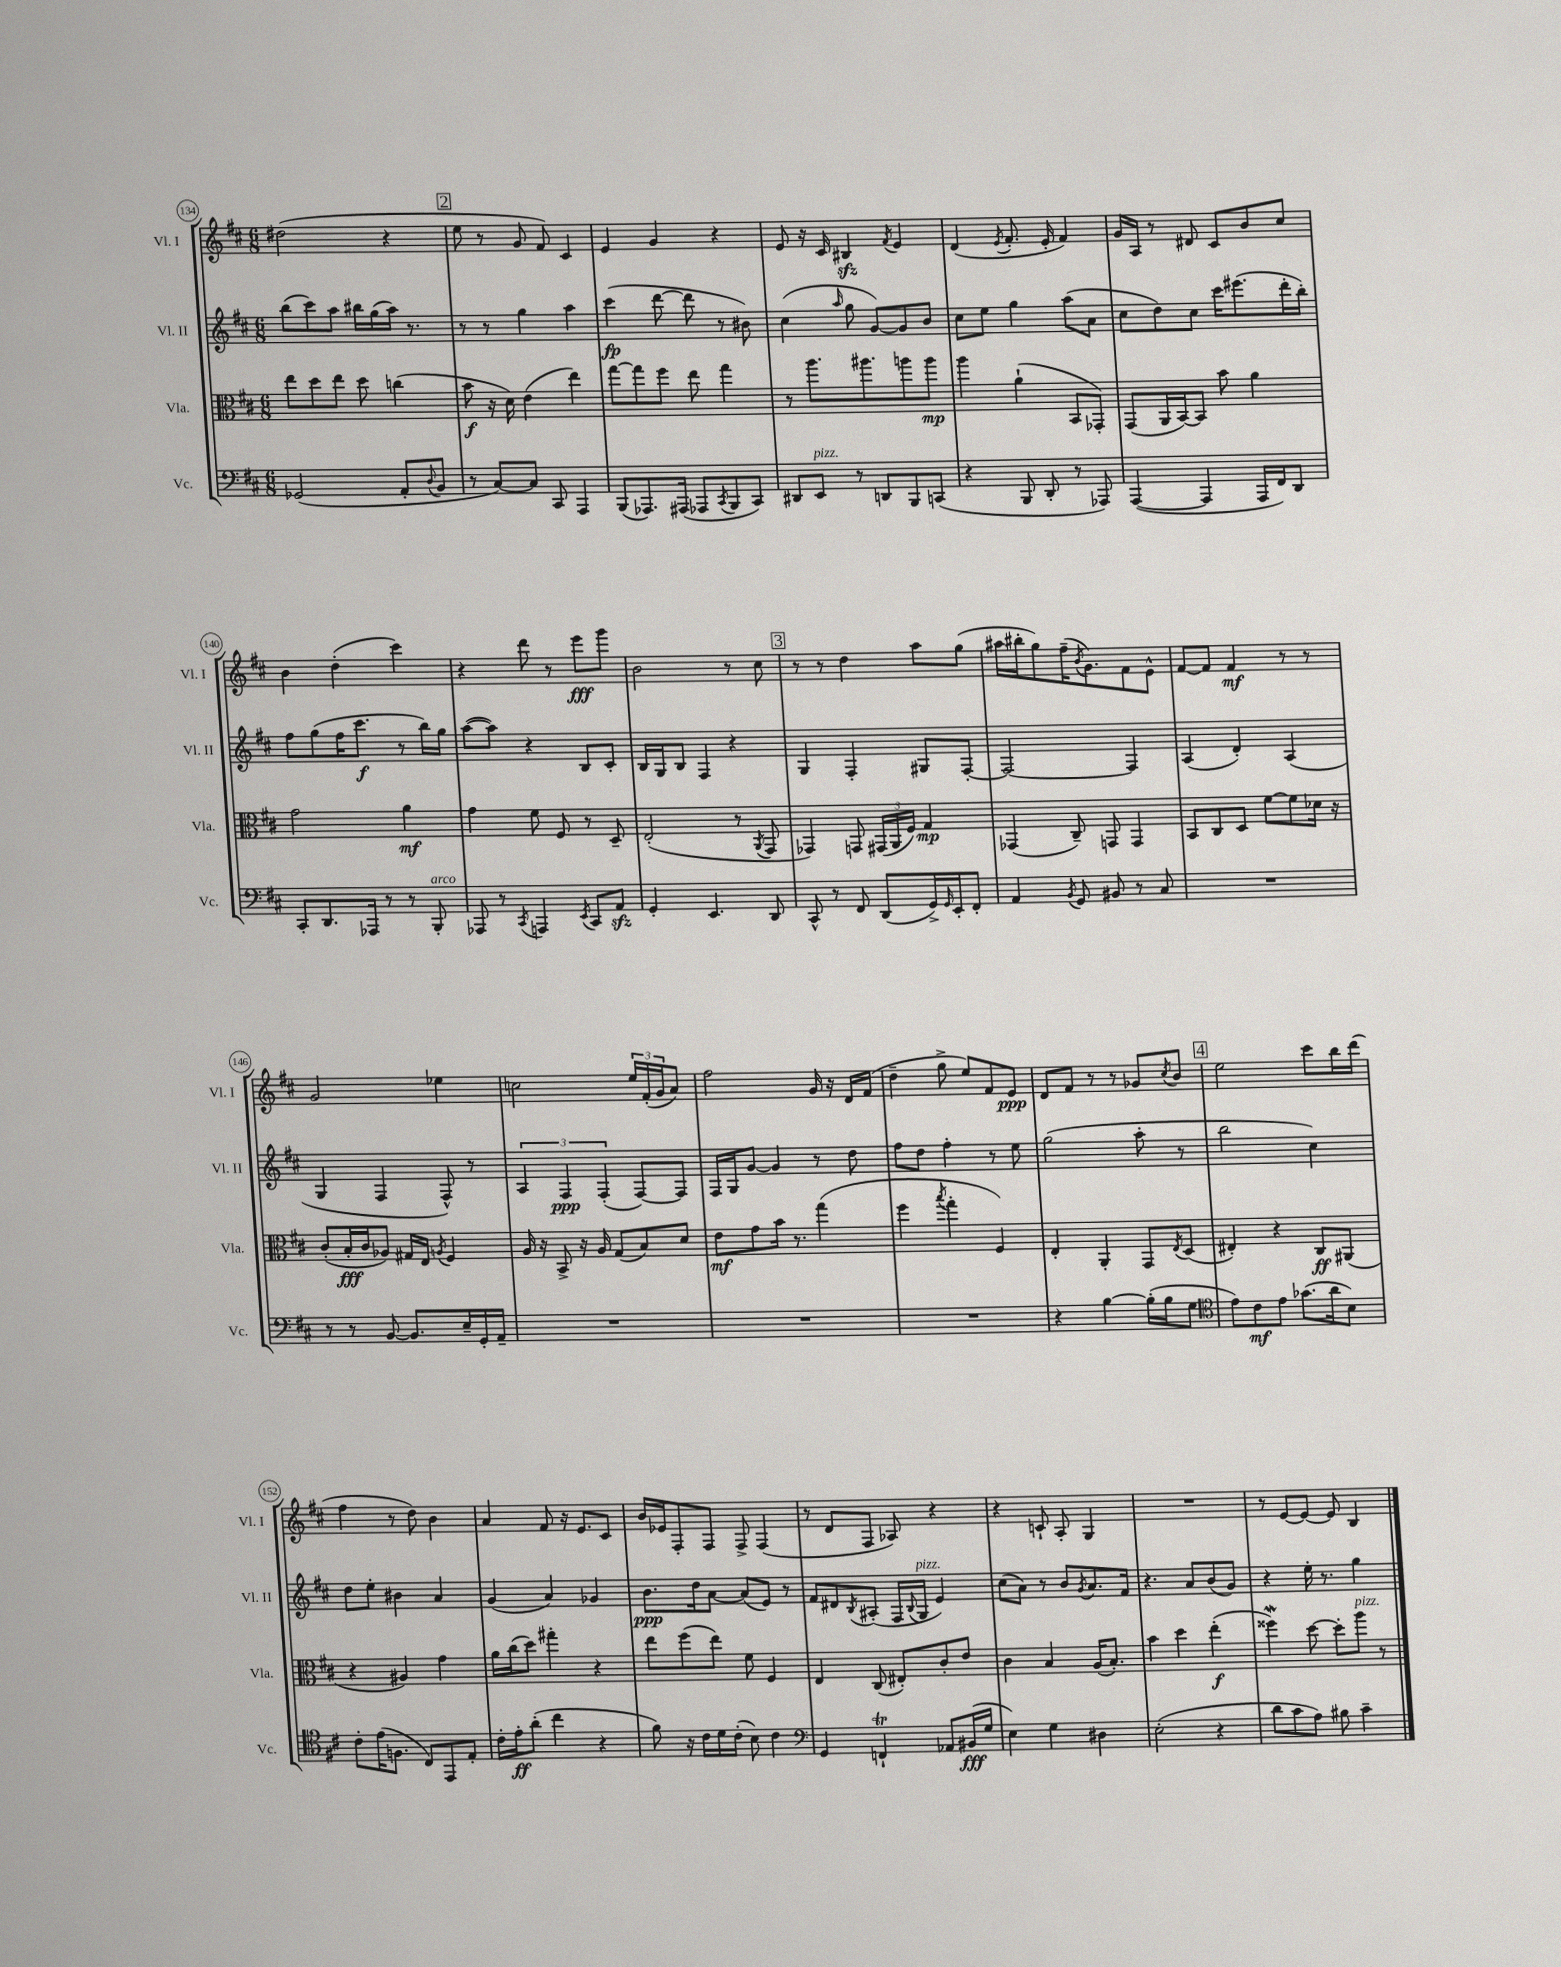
<<
\new StaffGroup <<
\new Staff = "s0" \with { instrumentName = "Vl. I" shortInstrumentName = "Vl. I" } {
    \clef treble \key d \major \numericTimeSignature \time 6/8
    dis''2( r4 |
    \mark \markup { \box "2" } e''8 r8 g'8 fis'8) cis'4 |
    e'4 g'4 r4 |
    e'8 r16 cis'16 bis4\sfz \acciaccatura { fis'8 } e'4 |
    d'4( \acciaccatura { e'8 } fis'8.-. e'16-. fis'4) |
    g'16 a16 r8 dis'8 cis'8 b'8 cis''8 |
    b'4 d''4-.( cis'''4) |
    r4 d'''8 r8 e'''8\fff g'''8 |
    b'2 r8 cis''8 |
    \mark \markup { \box "3" } r8 r8 d''4 a''8 g''8( |
    ais''16 bis''16-. g''8) fis''16--( \acciaccatura { b'8 } g'8.) fis'8 e'8-^ |
    fis'8~ fis'8 fis'4\mf r8 r8 |
    g'2 ees''4 |
    c''2 \tuplet 3/2 { e''16 fis'16-.( g'16 } a'8) |
    fis''2 g'16 r16 d'16 fis'16( |
    d''4-- g''8-> e''8) fis'8 e'8\ppp |
    d'8 fis'8 r8 r8 ges'8 \acciaccatura { cis''8 } b'8 |
    \mark \markup { \box "4" } e''2 cis'''8 b''16 d'''16( |
    fis''4 r8 d''8) b'4 |
    a'4 fis'8 r16 e'8. cis'8 |
    b'16 ees'16 fis8-. fis8 fis8-> fis4( |
    r8 d'8 fis8 aes8) r4 |
    r4 c'8-! a8-. g4 |
    R2. |
    r8 e'8~ e'8~ e'8 b4 \bar "|." |
}
\new Staff = "s1" \with { instrumentName = "Vl. II" shortInstrumentName = "Vl. II" } {
    \clef treble \key d \major \numericTimeSignature \time 6/8
    b''8( cis'''8) a''8 bis''16 g''16( a''16) r8. |
    \mark \markup { \box "2" } r8 r8 g''4 a''4 |
    cis'''4\fp( d'''8~ d'''8 r8 bis'8) |
    cis''4( \grace { a''16 } g''8 g'8~) g'8 b'8 |
    cis''8 e''8 g''4 a''8( a'8 |
    cis''8 d''8) cis''8 cis'''16 eis'''8.( d'''16-. b''16-.) |
    fis''8 g''8( fis''16 cis'''8.\f r8 b''16) g''16 |
    a''8~( a''8) r4 b8 cis'8-. |
    b16 g16 b8 fis4 r4 |
    \mark \markup { \box "3" } g4 fis4-. gis8 fis8~-. |
    fis2~ fis4 |
    a4( d'4-.) a4( |
    g4 fis4 fis8-^) r8 |
    \tuplet 3/2 { a4 fis4\ppp fis4-.( } fis8~) fis8 |
    fis16 g16 g'8~ g'4 r8 d''8 |
    fis''8 d''8 fis''4-. r8 e''8 |
    g''2( a''8-. r8 |
    \mark \markup { \box "4" } b''2 cis''4) |
    d''8 e''8-. bis'4 a'4 |
    g'4( a'4) ges'4 |
    b'8.\ppp d''16 a'8~ a'8( e'8) r8 |
    fis'8 dis'8 \acciaccatura { b8 } ais8-.( fis16 \appoggiatura { b8 } g16^\markup { \italic "pizz." } e'4) |
    cis''8( a'8) r8 b'8 \acciaccatura { g'8 } a'8. fis'16 |
    r4. a'8 b'8( g'8) |
    r4 e''16-. r8. g''4 \bar "|." |
}
\new Staff = "s2" \with { instrumentName = "Vla." shortInstrumentName = "Vla." } {
    \clef alto \key d \major \numericTimeSignature \time 6/8
    e''8 d''8 e''8 d''8 c''4( |
    \mark \markup { \box "2" } b'8\f r16 d'16) e'4( e''4) |
    g''8~ g''8 fis''8 e''8 g''4 |
    r8 a''8. ais''8. a''8 a''8\mp |
    a''4 a'4-!( b,8 ges,8-.) |
    g,8( a,16 b,16~) b,8 b'8 a'4 |
    g'2 a'4\mf |
    g'4 fis'8 fis8 r8 d8-- |
    e2-.( r8 \acciaccatura { a,8 } g,8 |
    \mark \markup { \box "3" } ges,4) g,8 \tuplet 3/2 { gis,16( a,16 fis16) } g4\mp |
    ges,4( cis8--) g,8 g,4 |
    b,8 cis8 d8 fis'8~ fis'8 des'16 r16 |
    cis'8-.( b16-.\fff cis'16 aes8) gis16 e16 \acciaccatura { a8 } fis4 |
    a16 r16 b,8-> r16 a16 g8( b8) d'8 |
    e'8\mf g'8 b'16 r8. g''4( |
    fis''4 \acciaccatura { b''8 } g''4-. fis4) |
    e4-. a,4-. g,8 \acciaccatura { e8 } d8( |
    \mark \markup { \box "4" } eis4-.) r4 cis8\ff ais,8( |
    r4 ais4) g'4 |
    a'16 cis''16( d''8) gis''4-. r4 |
    e''8 fis''8( e''8) fis'8 fis4 |
    e4 cis8( eis8-.) cis'8-. e'8 |
    cis'4 b4 a16( b8.-.) |
    b'4 d''4 e''4-.\f( |
    fisis''4\mordent) d''8~ d''8-. a''8^\markup { \italic "pizz." } r8 \bar "|." |
}
\new Staff = "s3" \with { instrumentName = "Vc." shortInstrumentName = "Vc." } {
    \clef bass \key d \major \numericTimeSignature \time 6/8
    ges,2( a,8-. \appoggiatura { d8 } b,8 |
    \mark \markup { \box "2" } r8 cis8~) cis8 cis,8 a,,4 |
    b,,8( aes,,8.) ais,,16( aes,,8 \acciaccatura { cis,8 } b,,8 cis,8) |
    dis,8 e,8^\markup { \italic "pizz." } r8 d,8 b,,8 c,8( |
    r4 b,,8 d,8-. r8 aes,,8) |
    a,,4~( a,,4 a,,16 fis,16) d,8 |
    cis,8-. d,8. aes,,16 r8 r8 b,,8-.^\markup { \italic "arco" } |
    aes,,8 r8 \acciaccatura { cis,8 } a,,4 \acciaccatura { e,8 } cis,8 a,8\sfz |
    g,4-. e,4. d,8 |
    \mark \markup { \box "3" } cis,8-^ r8 fis,8 d,8( g,16->) \grace { g,16 } e,16-. fis,8-. |
    a,4 \acciaccatura { b,8 } g,8 bis,8 r8 cis8 |
    R2. |
    r8 r8 b,8~ b,8. e16-- g,16-. a,16-- |
    R2. |
    R2. |
    R2. |
    r4 b4~ b16-.( b16 g8 |
    \mark \markup { \box "4" } \clef tenor e'8) cis'8\mf e'8 ges'8.( a'16 b8) |
    cis'8-. e'16( f8. cis8) e,8 e8-. |
    cis'16-. e'16-.\ff a'8-.( cis''4 r4 |
    fis'8) r16 cis'16 d'16 cis'16-.( b8) cis'4 |
    \clef bass g,4 f,4-!\trill aes,8 bis,16\fff( g16 |
    e4) g4 dis4 |
    e2-.( r4 |
    d'8 cis'8 a8) bis8 cis'4-- \bar "|." |
}
>>
>>
\layout { \context { \Score currentBarNumber = #134 \override BarNumber.stencil = #(make-stencil-circler 0.1 0.3 ly:text-interface::print) } }
